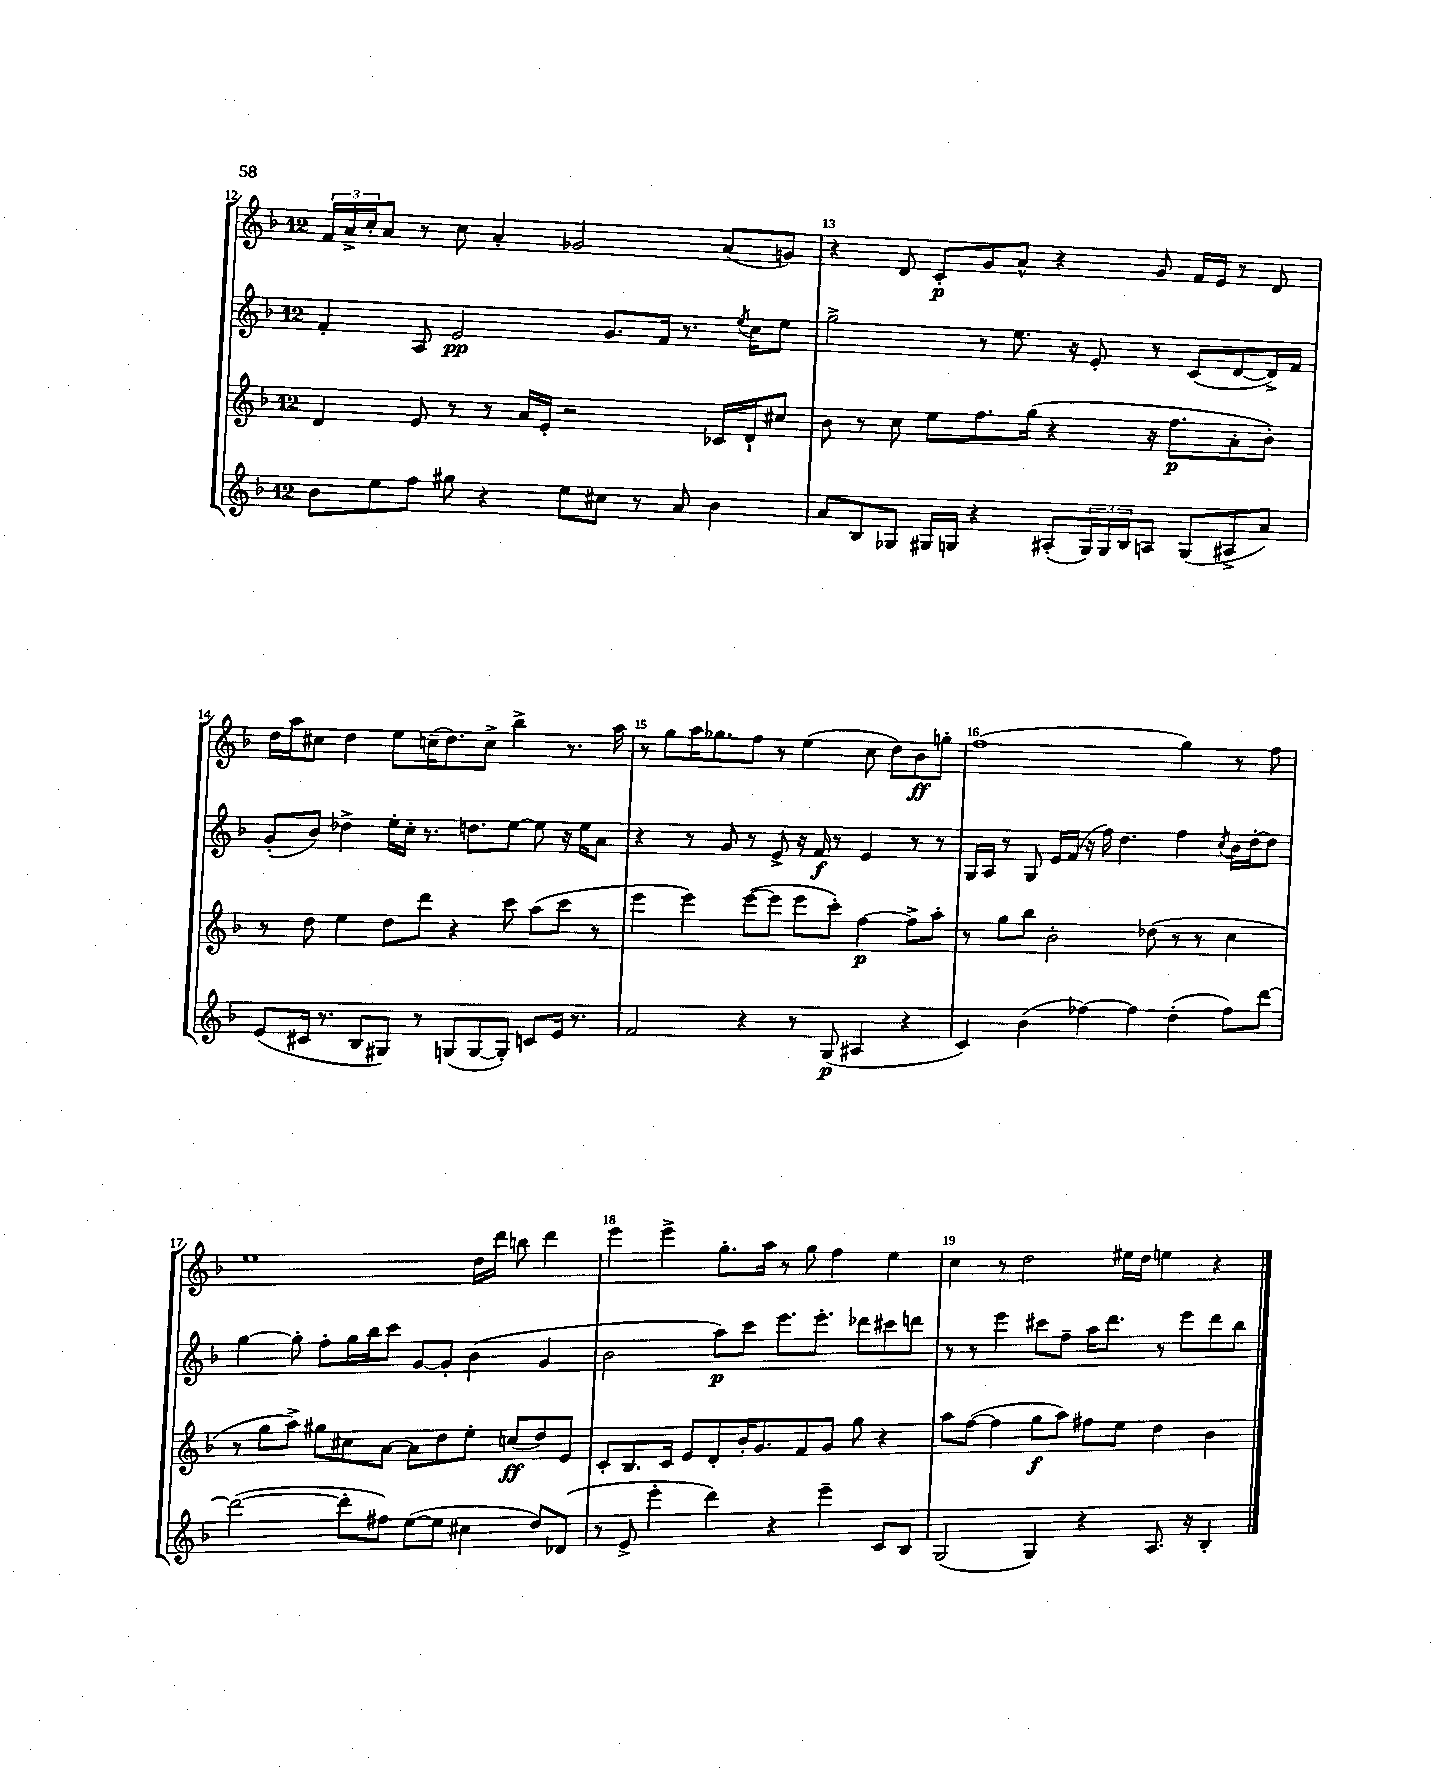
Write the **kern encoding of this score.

**kern	**kern	**kern	**kern
*staff4	*staff3	*staff2	*staff1
*clefG2	*clefG2	*clefG2	*clefG2
*k[b-]	*k[b-]	*k[b-]	*k[b-]
*M12/8	*M12/8	*M12/8	*M12/8
8b-	4d	4f'	24f
.	.	.	24a^
.	.	.	24cc'
8ee	.	.	8a
8ff	8e	8A	8r
8gg#	8r	2e	8cc
4r	8r	.	4a'
.	16a	.	.
.	16e'	.	.
8ee	2r	.	2g-
8cc#	.	8.g	.
8r	.	.	.
.	.	16f	.
8a	.	8.r	.
4b-	16c-	.	(8a
.	.	8qee	.
.	16d`	16cc	.
.	8cc#	8ee	8g)
=	=	=	=
8a	8b-	2gg^	4r
8B-	8r	.	.
8G-	8cc	.	8d
16G#	8ee	.	8c'
16G	.	.	.
4r	8.ff	8r	8g
.	.	8.ee	8a^^
.	(16gg	.	.
(8A#'	4r	.	4r
.	.	16r	.
24G)	.	8e'	.
24G	.	.	.
24B-	.	.	.
8A	16r	8r	8g
.	8.ff	.	.
(8G	.	(8c	16f
.	.	.	16e
8A#^	8a'	[8d	8r
8a)	8b-')	16d^])	8d
.	.	16f	.
=	=	=	=
(8e	8r	(8g'	16dd
.	.	.	16aa
16c#	8dd	8b-)	8cc#
8.r	.	.	.
.	4ee	4dd-^	4dd
8B-	.	.	.
8G#)	8dd	16ee'	8ee
.	.	16cc'	.
8r	8ddd	8.r	(16cc~
.	.	.	8.dd)
(8G	4r	.	.
.	.	8.dd	.
[8G	.	.	8cc^
8G'])	8ccc	[8ee	4bb-^
8c	(8aa	8ee]	.
16e	8ccc	16r	8.r
8.r	.	16ee	.
.	8r	8a	.
.	.	.	16aa
=	=	=	=
2f	4eee	4r	8r
.	.	.	8gg
.	4eee)	8r	16aa
.	.	.	8.gg-
.	.	8g	.
4r	([8eee	8r	8ff
.	8eee]	8e^	8r
8r	8eee	16r	(4ee
.	.	16f	.
(8G	8ccc')	8r	.
4A#	[4ff	4e	8cc
.	.	.	8dd)
4r	8ff^]	8r	8b-
.	8aa'	8r	8gg'
=	=	=	=
4c)	8r	16G	(1ff
.	.	16A	.
.	8gg	8r	.
(4b-	8bb-	8G	.
.	2b-'	16e	.
.	.	(16f	.
[4ff-)	.	16r	.
.	.	16ff)	.
.	.	4.dd	.
4ff-]	.	.	.
.	(8dd-	.	.
(4dd'	8r	4ff	4gg)
.	8r	.	.
.	.	8qcc	.
8ff-)	4cc	16b-	8r
.	.	[16dd'	.
[8ddd	.	8dd]	8ff
=	=	=	=
(2ddd_	8r	[4gg	1ee
.	8gg	.	.
.	8aa^)	8gg']	.
.	8gg#	8ff'	.
8ddd']	8cc#	16gg	.
.	.	16bb-	.
8ff#)	[8a	8ccc	.
([8ee	8a]	[8g	.
8ee]	8dd	8g']	.
4cc#	8ee'	(4b-	16dd
.	.	.	16ddd
.	(8cc	.	8bb
8dd)	8dd)	4g	4ddd
(8d-	8e	.	.
=	=	=	=
8r	8c'	2b-	4eee
8e^	8.B-	.	.
4eee'	.	.	4eee^
.	16c	.	.
.	8e	.	.
4ddd)	8d'	8aa)	8.gg'
.	16b-'	8ccc	.
.	8.g	.	16aa
4r	.	8.eee	8r
.	8f	.	8gg
.	.	8.eee'	.
4eee~	8g	.	4ff
.	8gg	8ddd-	.
8c	4r	8ccc#	4ee
8B-	.	8ddd	.
=	=	=	=
(2G	8aa	8r	4cc
.	([8ff	8r	.
.	4ff]	4eee	8r
.	.	.	2dd
4G)	8gg	8ccc#	.
.	8aa)	8ff~	.
4r	8ff#	16aa	.
.	.	8.ddd	.
.	8ee	.	16ee#
.	.	.	16dd
8.A	4dd	8r	4ee
.	.	8eee	.
16r	.	.	.
4B-'	4b-	8ddd	4r
.	.	8bb-	.
==	==	==	==
*-	*-	*-	*-
